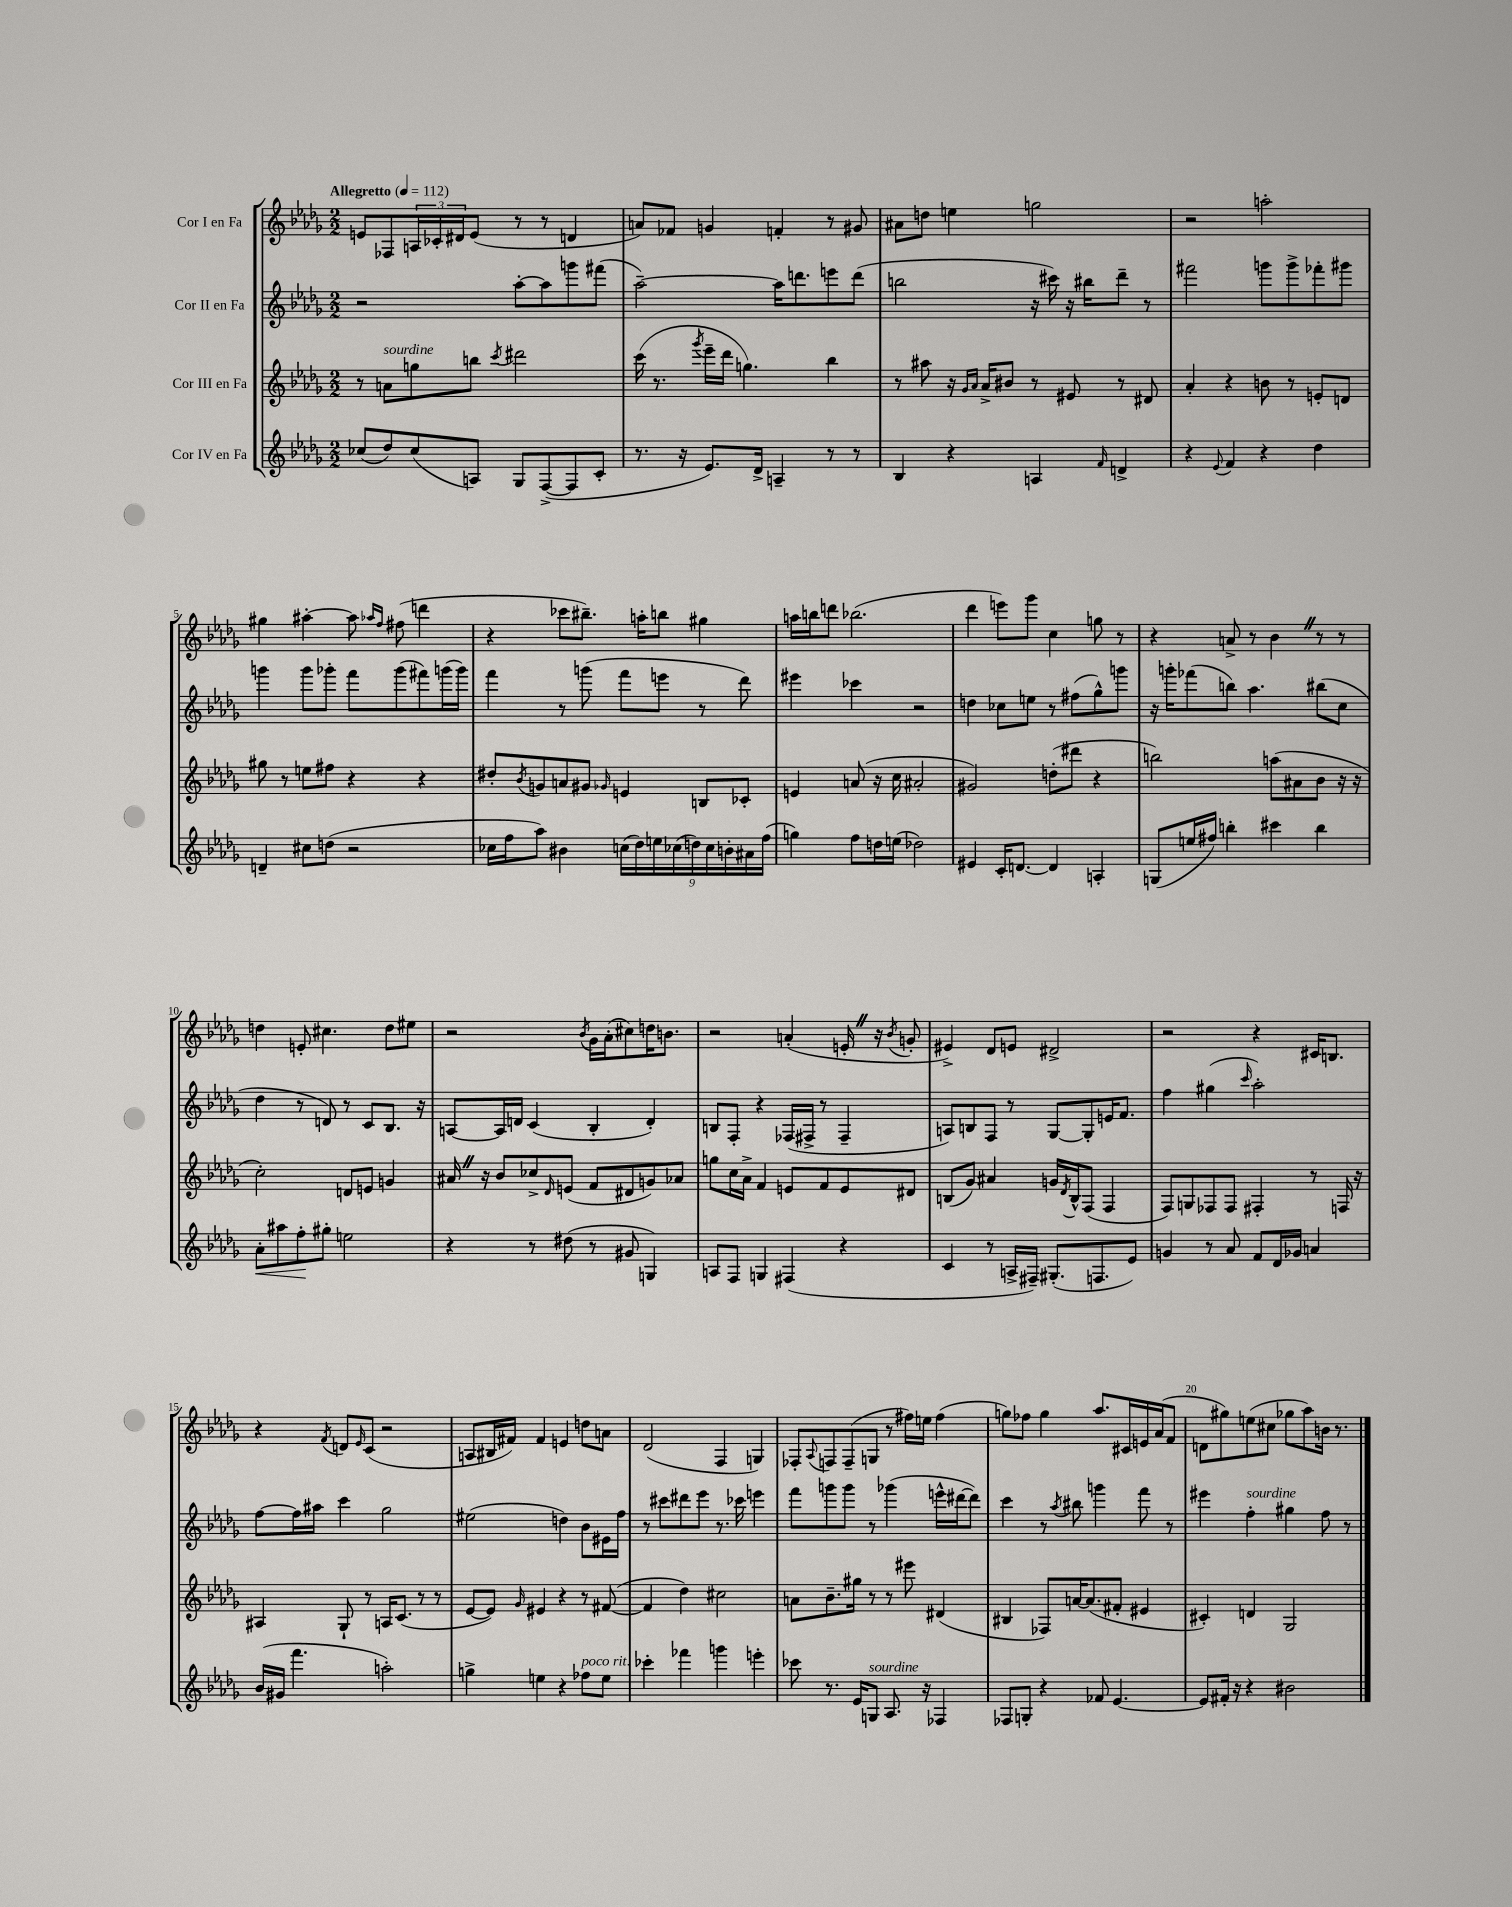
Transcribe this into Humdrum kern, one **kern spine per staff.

**kern	**dynam	**kern	**kern	**kern
*part4	*part4	*part3	*part2	*part1
*staff4	*staff4	*staff3	*staff2	*staff1
*I"Cor IV en Fa	*	*I"Cor III en Fa	*I"Cor II en Fa	*I"Cor I en Fa
*clefG2	*	*clefG2	*clefG2	*clefG2
*k[b-e-a-d-g-]	*	*k[b-e-a-d-g-]	*k[b-e-a-d-g-]	*k[b-e-a-d-g-]
*M2/2	*	*M2/2	*M2/2	*M2/2
*MM112	*	*MM112	*MM112	*MM112
=1	=1	=1	=1	=1
!	!	!	!	!LO:TX:a:B:t=Allegretto
(8cc-X/L	.	8r	2r	8en/L
!	!	!LO:TX:a:i:t=sourdine	!	!
8dd-/)	.	8an\L	.	8F-X/
(8cc-/	.	8ggn\	.	24An/L
.	.	.	.	24c-X'/
.	.	.	.	24d#X/J
8An/J)	.	8bbn\J	.	(8e/J
.	.	8qccc/	.	.
8G-/L	.	2ddd#X\	[8aa-'\L	8r
([8F^/	.	.	8aa-\]	8r
8F/]	.	.	8gggn\	4dn/
8c'/J	.	.	(8fff#X\J	.
=2	=2	=2	=2	=2
8.r	.	(16ccc\	[2aa-~\)	8an/L)
.	.	8.r	.	.
.	.	.	.	8f-X/J
16r	.	.	.	.
.	.	8qggg-/	.	.
8.e-/L)	.	16eee-~\LL	.	4gn/
.	.	16ddd-\JJ	.	.
.	.	4.ggn\)	.	.
16d-^/Jk	.	.	.	.
4An~/	.	.	16aa-\KL]	4fn'/
.	.	.	8.dddn\	.
8r	.	4bb-\	8eeen\	8r
8r	.	.	(8ddd\J	8g#X/
=3	=3	=3	=3	=3
4B-/	.	8r	2bbn\	8a#X\L
.	.	8aa#X\	.	8ddn\J
4r	.	16r	.	4een\
.	.	16qqg-/LL	.	.
.	.	16qqa-/JJ	.	.
.	.	16a-^/KL	.	.
.	.	8b#X/J	.	.
4An/	.	8r	16r	2ggn\
.	.	.	16ccc#X\)	.
.	.	8e#X/	16r	.
.	.	.	16bb#X\KL	.
16qqf/	.	.	.	.
4dn^/	.	8r	8ddd-~\J	.
.	.	8d#X/	8r	.
=4	=4	=4	=4	=4
4r	.	4a-'/	2fff#X\	2r
8qqe-/	.	.	.	.
4f/	.	4r	.	.
4r	.	8bn\	8gggn\L	2aan'\
.	.	8r	8ggg^\	.
4dd-\	.	8en'/L	8fff-X'\	.
.	.	8dn/J	8ggg#X\J	.
!!LO:LB:g=z
=5	=5	=5	=5	=5
4dn~/	.	8gg#X\	4gggn\	4gg#X\
.	.	8r	.	.
8cc#X\L	.	8een\L	8ggg\L	[4aa#X'\
(8ddn\J	.	8ff#X\J	8ggg-X'\J	.
2r	.	4r	8fff\L	8aa#\]
.	.	.	.	16qqaa-X/LL
.	.	.	.	16qqff/JJ
.	.	.	(8ggg-\	(8ff#X\
.	.	4r	8fff#X\)	4dddn\
.	.	.	(16gggn\L	.
.	.	.	16ggg\JJ)	.
=6	=6	=6	=6	=6
16cc-X\LL	.	8dd#X'/L	4fff\	4r
16ff\J	.	.	.	.
.	.	8qb-/	.	.
8aa-\J)	.	8gn/	.	.
4b#X\	.	8an/	8r	8ccc-X\L
.	.	8g#X/J	(8gggn\	8.bb#X~\J)
.	.	16qqg-X/	.	.
(18ccn\LL	.	4en/	8fff\L	.
18dd-\)	.	.	.	.
.	.	.	.	16aan'\KL
18een\	.	.	.	.
.	.	.	8eeen\J	8bbn\J
(18cc-X\	.	.	.	.
18ddn\)	.	.	.	.
.	.	8Bn/L	8r	4gg#X\
18cc-\	.	.	.	.
18bn'\	.	.	.	.
.	.	8c-X'/J	8ddd-\)	.
18a#X\	.	.	.	.
(18ff\JJ	.	.	.	.
=7	=7	=7	=7	=7
4ggn\)	.	4en/	4eee#X\	16aan\LL
.	.	.	.	16bbn\J
.	.	.	.	8dddn\J
8ff\L	.	(8an/	4ccc-X\	(2.bb-X\
16ddn\L	.	16r	.	.
(16een\JJ	.	16cc\	.	.
2dd-X\)	.	2a#X'/	2r	.
=8	=8	=8	=8	=8
4e#X/	.	2g#X/)	4ddn\	4ddd-\
16c'/KL	.	.	8cc-X\L	8eeen\L)
[8.dn/J	.	.	.	.
.	.	.	8een\J	8ggg-\J
4d/]	.	(8ddn'\L	8r	4cc\
.	.	8ddd#X\J	(8ff#X\L	.
4An'/	.	4r	8gg-^^\)	8ggn\
.	.	.	8gggn\J	8r
=9	=9	=9	=9	=9
(8Gn/L	.	2bbn\)	16r	4r
.	.	.	16gggn'\KL	.
16een/L	.	.	(8fff-X\	.
16ff#X/JJ)	.	.	.	.
4bbn'\	.	.	8bbn\J)	8an^/
.	.	.	4.aa-\	8r
4ccc#X\	.	(8aan\L	.	4b-Z\
.	.	8a#X\	.	.
4bb\	.	8b-\J	(8bb#X\L	8r
.	.	16r	8cc\J	8r
.	.	16r	.	.
!!LO:LB:g=z
=10	=10	=10	=10	=10
!	!LO:HP:b	!	!	!
8a-'\L	<	2cc'\)	4dd-\	4ddn\
8aa#X\	.	.	.	.
8ff'\	.	.	8r	8en'/
8gg#X'\J	[	.	8dn/)	4.cc#X\
2een\	.	8dn/L	8r	.
.	.	8en/J	8c/L	.
.	.	4gn/	8.B-/J	8dd\L
.	.	.	.	8ee#X\J
.	.	.	16r	.
=11	=11	=11	=11	=11
4r	.	16a#XZ/	[8An/L	2r
.	.	16r	.	.
.	.	8b-/L	16A/L]	.
.	.	.	16dn/JJ	.
8r	.	8cc-X^/	(4c/	.
.	.	16qqd-/	.	.
(8dd#X\	.	(8en/J	.	.
.	.	.	.	8qb-/
8r	.	8f/L	4B-'/	16g-\LL
.	.	.	.	(16a-'\J
8g#X/	.	8d#X/	.	8cc#X\)
4Gn/)	.	8gn/)	4d'/)	16ddn\K
.	.	.	.	8.bn\J
.	.	8a-X/J	.	.
=12	=12	=12	=12	=12
8An/L	.	8ggn\L	8Bn/L	2r
8F/J	.	16cc\L	8F'/J	.
.	.	16a-^\JJ	.	.
4Gn/	.	4f/	4r	.
(4F#X/	.	8en/L	(16F-X/LL	(4an'/
.	.	.	16F#X^/JJ	.
.	.	8f/	8r	.
4r	.	8e/	4F#~/	16en'Z/
.	.	.	.	16r
.	.	.	.	8qb-/
.	.	8d#X/J	.	8gn'/
=13	=13	=13	=13	=13
4c/	.	(8Bn/L	8An/L)	4e#X^/)
.	.	8g-/J)	8Bn/	.
8r	.	4a#X/	8F/J	8d-/L
16An^/LL	.	.	8r	8en/J
16F#X~/JJ)	.	.	.	.
(8.G#X'/L	.	16gn/LL	[8G-/L	2d#X^/
.	.	8qd-/	.	.
.	.	16B^^/J	.	.
.	.	(8F/J	8G-'/]	.
8.Fn/	.	.	.	.
.	.	4F/	16en/K	.
.	.	.	8.f/J	.
8e-/J)	.	.	.	.
=14	=14	=14	=14	=14
4gn/	.	8F/L)	4ff\	2r
.	.	8Gn/	.	.
8r	.	8F-X/	(4gg#X\	.
8a-/	.	8F-/J	.	.
.	.	.	16qqccc/	.
8f/L	.	4F#X'/	2aa-'\)	4r
16d-/L	.	.	.	.
16g-X/JJ	.	.	.	.
4an/	.	8r	.	16c#X/KL
.	.	.	.	8.Bn/J
.	.	16Fn/	.	.
.	.	16r	.	.
!!LO:LB:g=z
=15	=15	=15	=15	=15
(16b-/LL	.	4A#X/	[8ff\L	4r
16g#X/JJ	.	.	.	.
4.fff\	.	.	16ff\L]	.
.	.	.	16aa#X\JJ	.
.	.	.	.	8qf/
.	.	8G-`/	4ccc\	8dn/L
.	.	.	.	16qqe-/
.	.	8r	.	(8c/J
2aan'\)	.	16An/KL	2gg-\	2r
.	.	(8.c/J	.	.
.	.	8r	.	.
.	.	8r	.	.
=16	=16	=16	=16	=16
4ggn^\	.	[8e-/L	(2ee#X\	8An/L
.	.	8e-/J])	.	16B#X/L
.	.	.	.	16f#X/JJ)
.	.	16qqg-/	.	.
4een\	.	4e#X/	.	4f#/
4r	.	4r	4ddn\)	4en/
!LO:TX:a:i:t=poco rit.	!	!	!	!
8ff-X\L	.	8r	8b-\L	8ddn\L
8ee\J	.	([8f#X/	16e#X\L	8an\J
.	.	.	16ff\JJ	.
=17	=17	=17	=17	=17
4ccc-X'\	.	4f#/]	8r	(2d-/
.	.	.	8ccc#X\L	.
4fff-X\	.	4dd-\)	8ddd#X\	.
.	.	.	8eee-\J	.
4gggn\	.	2cc#X\	8.r	4F/
.	.	.	16ccc-X\	.
4eeen'\	.	.	4eeen\	4Gn/)
=18	=18	=18	=18	=18
8ccc-X\	.	8an\L	8fff\L	8F-X'/L
.	.	.	.	8qqA-/
8.r	.	8.b-~\	8gggn\	8Fn/
.	.	.	8ggg\J	(8F~/
16e-/KL	.	16gg#X\Jk	.	.
!LO:TX:a:i:t=sourdine	!	!	!	!
8Gn/J	.	8r	8r	8Gn/J
8.A-/	.	8r	(4ggg-X\	8r
.	.	8eee#X\	.	16ff#X\LL)
16r	.	.	.	16een\JJ
4F-X/	.	(4d#X/	16eeen^^\LL	(4ff#\
.	.	.	[16ddd#X\J	.
.	.	.	8ddd#\J])	.
=19	=19	=19	=19	=19
8F-X/L	.	4B#X/	4ccc\	8ggn\L)
8Gn'/J	.	.	.	8ff-X\J
4r	.	8F-X/L)	8r	4gg\
.	.	.	8qaa-/	.
.	.	[16an/K	8bb#X\	.
.	.	(8.a/]	.	.
8f-X/	.	.	4gggn\	8.aa-/L
[4.e-/	.	8f#X'/J	.	.
.	.	.	.	16c#X/L
.	.	4e#X/	8fff\	16en/
.	.	.	.	(16a-/J
.	.	.	8r	8f/J
=20	=20	=20	=20	=20
8e-/L]	.	4c#X'/)	4eee#X\	8dn\L
16f#X'/Jk	.	.	.	8gg#X\)
16r	.	.	.	.
!	!	!	!LO:TX:a:i:t=sourdine	!
4r	.	4dn/	4ff'\	(8een\
.	.	.	.	8cc#X\J
2b#X\	.	2G-/	4gg#X\	8gg-X\L
.	.	.	.	8aa-\)
.	.	.	8ff\	16bn\Jk
.	.	.	.	8.r
.	.	.	8r	.
==	==	==	==	==
*-	*-	*-	*-	*-
